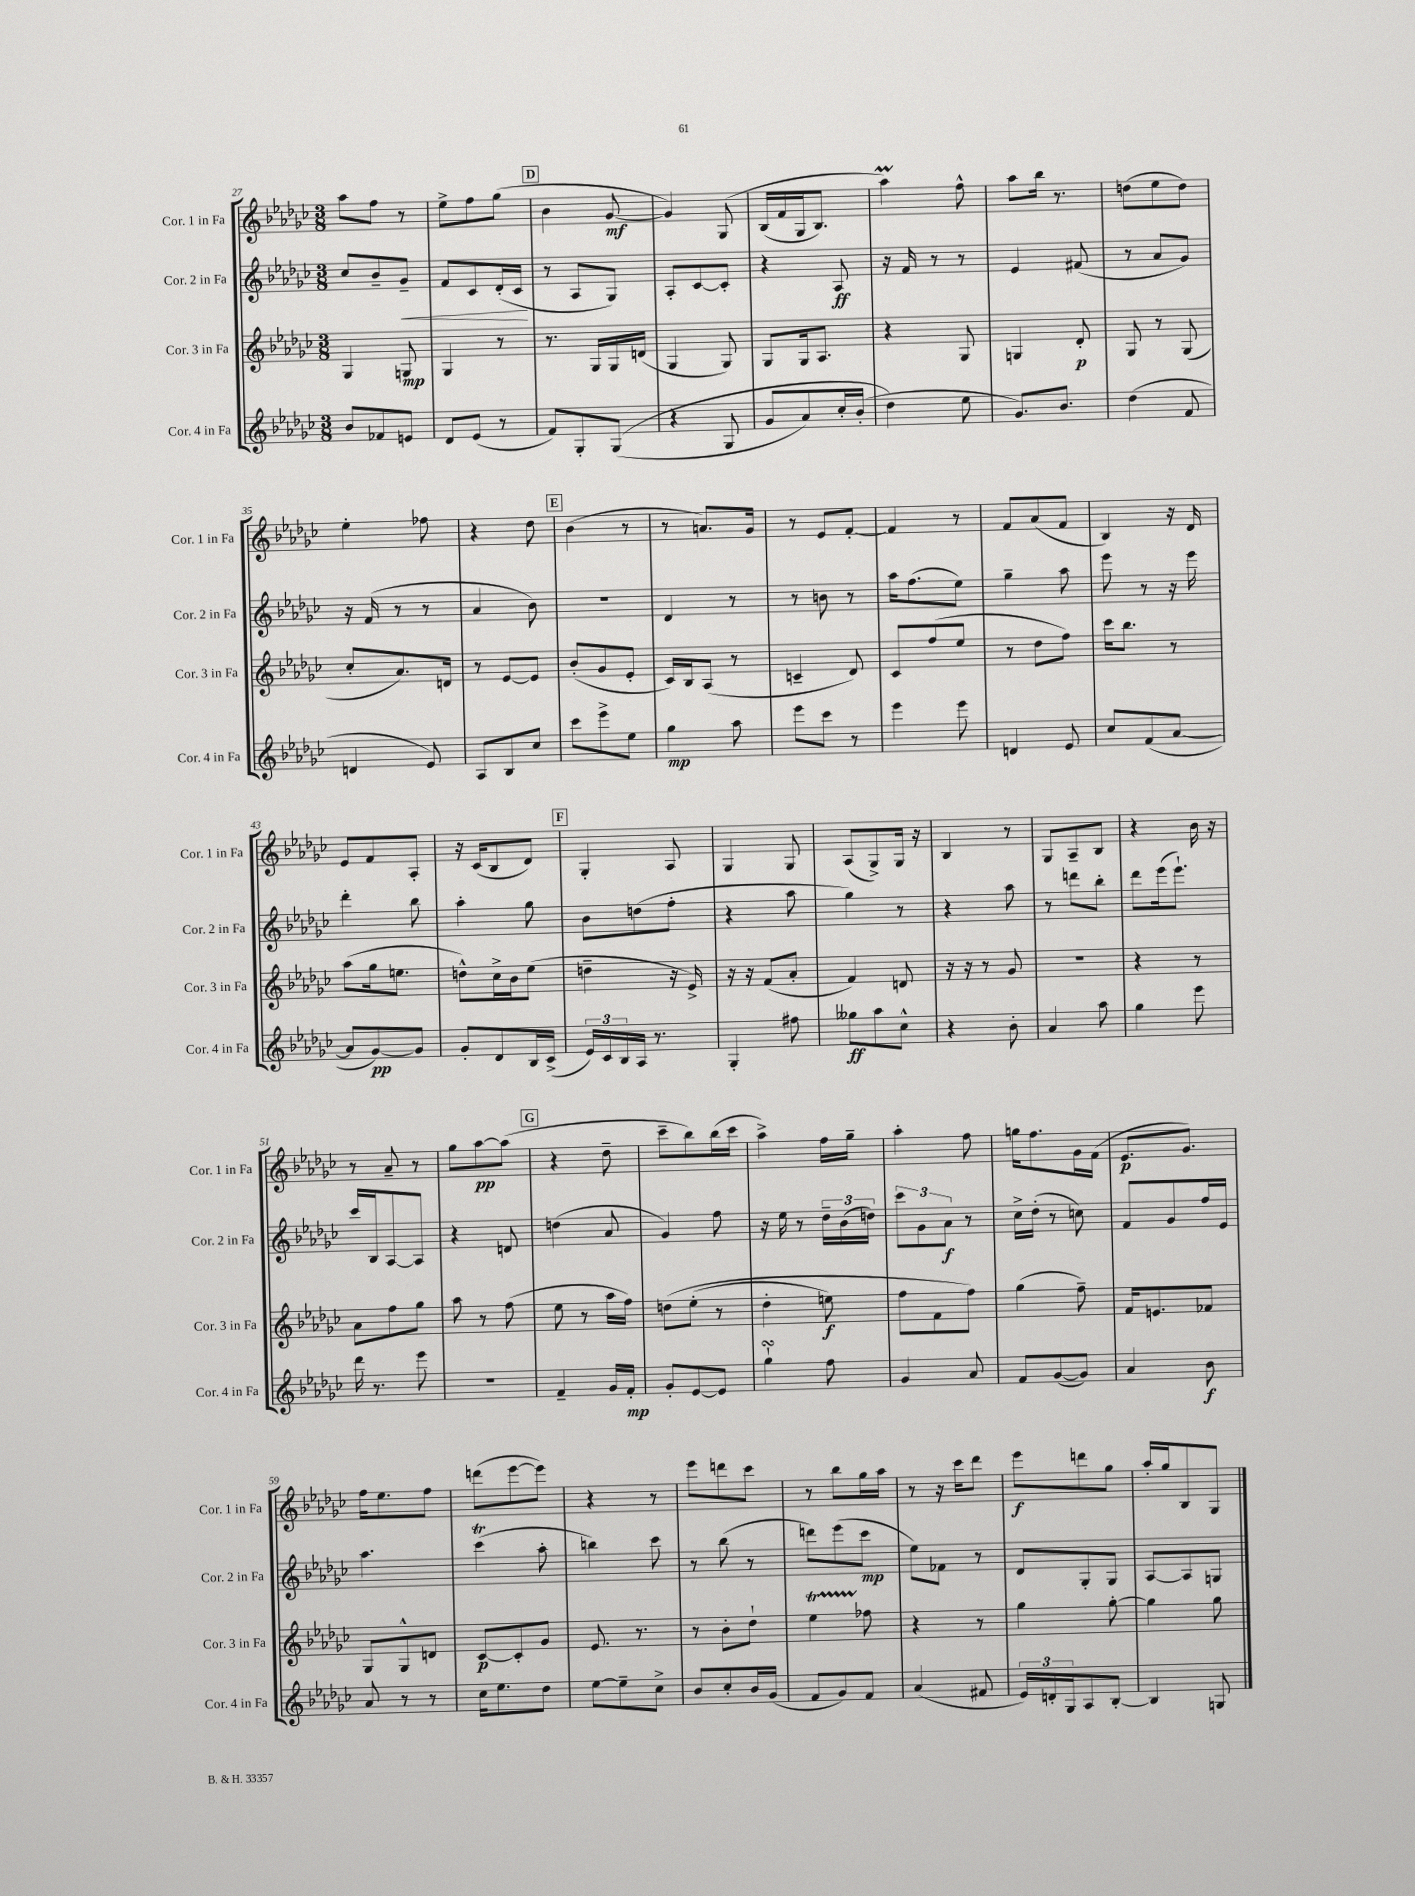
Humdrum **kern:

**kern	**dynam	**kern	**dynam	**kern	**dynam	**kern	**dynam
*part4	*part4	*part3	*part3	*part2	*part2	*part1	*part1
*staff4	*staff4	*staff3	*staff3	*staff2	*staff2	*staff1	*staff1
*I"Cor. 4 in Fa	*	*I"Cor. 3 in Fa	*	*I"Cor. 2 in Fa	*	*I"Cor. 1 in Fa	*
*I'Cor. 4 in Fa	*	*I'Cor. 3 in Fa	*	*I'Cor. 2 in Fa	*	*I'Cor. 1 in Fa	*
*clefG2	*	*clefG2	*	*clefG2	*	*clefG2	*
*k[b-e-a-d-g-c-]	*	*k[b-e-a-d-g-c-]	*	*k[b-e-a-d-g-c-]	*	*k[b-e-a-d-g-c-]	*
*M3/8	*	*M3/8	*	*M3/8	*	*M3/8	*
=27	=27	=27	=27	=27	=27	=27	=27
8b-/L	.	4G-/	.	8cc-/L	.	8aa-\L	.
8f-X/	.	.	.	8b-~/	.	8ff\J	.
!	!	!	!	!	!LO:HP:b	!	!
8en/J	.	8Gn/	mp	8g-~/J	<	8r	.
=28	=28	=28	=28	=28	=28	=28	=28
8d-/L	.	4G-/	.	8f/L	.	8ee-^\L	.
(8e-/J	.	.	.	8c-/	.	8ff\	.
8r	.	8r	.	(16d-'/L	.	(8gg-\J	.
.	.	.	.	16c-/JJ	.	.	.
.	.	.	.	.	[	.	.
!!LO:REH:place=s1:t=D
=29	=29	=29	=29	=29	=29	=29	=29
8f/L)	.	8.r	.	8r	.	4b-\	.
8G-'/	.	.	.	8A-/L	.	.	.
.	.	16G-/LL	.	.	.	.	.
((8G-/J	.	16G-/	.	8G-/J)	.	[8g-/	mf
.	.	(16dn/JJ	.	.	.	.	.
=30	=30	=30	=30	=30	=30	=30	=30
4r	.	4G-/	.	8A-'/L	.	4g-/])	.
.	.	.	.	[8c-/	.	.	.
8G-/	.	8G-/)	.	8c-'/J]	.	(8G-/	.
=31	=31	=31	=31	=31	=31	=31	=31
8g-/L	.	8G-/L	.	4r	.	(16B-/LL	.
.	.	.	.	.	.	16f/	.
8a-/)	.	16G-/k	.	.	.	16G-/J	.
.	.	8.A-/J	.	.	.	8.B-/J)	.
16cc-'/L	.	.	.	8A-/	ff	.	.
(16b-'/JJ	.	.	.	.	.	.	.
=32	=32	=32	=32	=32	=32	=32	=32
4dd-\)	.	4r	.	16r	.	4aa-M\)	.
.	.	.	.	16f/	.	.	.
.	.	.	.	8r	.	.	.
8ee-\	.	8G-/	.	8r	.	8ff^^\	.
=33	=33	=33	=33	=33	=33	=33	=33
8.g-/L)	.	4Gn/	.	4e-/	.	8aa-\L	.
.	.	.	.	.	.	16bb-\Jk	.
8.b-/J	.	.	.	.	.	8.r	.
.	.	8d-'/	p	(8f#X/	.	.	.
=34	=34	=34	=34	=34	=34	=34	=34
(4dd-\	.	8G-/	.	8r	.	(8ddn\L	.
.	.	8r	.	8a-/L	.	8ee-\	.
8f/	.	(8G-/	.	8g-/J)	.	8dd\J)	.
!!LO:LB:g=z
=35	=35	=35	=35	=35	=35	=35	=35
4dn/	.	8cc-'/L	.	16r	.	4ee-'\	.
.	.	.	.	(16f/	.	.	.
.	.	8.a-/)	.	8r	.	.	.
8e-/)	.	.	.	8r	.	8ff-X\	.
.	.	16dn/Jk	.	.	.	.	.
=36	=36	=36	=36	=36	=36	=36	=36
8A-/L	.	8r	.	4a-/	.	4r	.
8B-/	.	[8e-/L	.	.	.	.	.
8cc-/J	.	8e-/J]	.	8b-\)	.	8dd-\	.
!!LO:REH:place=s1:t=E
=37	=37	=37	=37	=37	=37	=37	=37
8ccc-\L	.	(8b-'/L	.	4.r	.	(4b-\	.
8eee-^\	.	8g-/	.	.	.	.	.
8ee-\J	.	8e-'/J	.	.	.	8r	.
=38	=38	=38	=38	=38	=38	=38	=38
4gg-\	mp	16c-/LL)	.	4d-/	.	8r	.
.	.	16B-/J	.	.	.	.	.
.	.	(8A-/J	.	.	.	8.an/L)	.
8aa-\	.	8r	.	8r	.	.	.
.	.	.	.	.	.	16g-/Jk	.
=39	=39	=39	=39	=39	=39	=39	=39
8eee-\L	.	4cn~/	.	8r	.	8r	.
8ccc-\J	.	.	.	8bn\	.	8e-/L	.
8r	.	8d-/)	.	8r	.	[8f'/J	.
=40	=40	=40	=40	=40	=40	=40	=40
4eee-\	.	8c-/L	.	16aa-\KL	.	4f/]	.
.	.	.	.	(8.ff\	.	.	.
.	.	(8ff/	.	.	.	.	.
8eee-\	.	8ee-/J	.	8ee-\J)	.	8r	.
=41	=41	=41	=41	=41	=41	=41	=41
4dn/	.	8r	.	4gg-~\	.	8f/L	.
.	.	8dd-\L	.	.	.	(8a-/	.
8e-/	.	8ff\J)	.	8aa-\	.	8f/J	.
=42	=42	=42	=42	=42	=42	=42	=42
8cc-/L	.	16ccc-\KL	.	8eee-\	.	4B-/)	.
.	.	8.bb-\J	.	.	.	.	.
(8f/	.	.	.	8r	.	.	.
[8a-/J	.	8r	.	16r	.	16r	.
.	.	.	.	16eee-\	.	16d-/	.
!!LO:LB:g=z
=43	=43	=43	=43	=43	=43	=43	=43
8a-/L]	.	(8aa-\L	.	4ddd-'\	.	8e-/L	.
[8g-/)	pp	16gg-\k	.	.	.	8f/	.
.	.	8.een\J	.	.	.	.	.
8g-/J]	.	.	.	8bb-\	.	8A-'/J	.
=44	=44	=44	=44	=44	=44	=44	=44
8g-'/L	.	8ddn^^\L)	.	4aa-'\	.	16r	.
.	.	.	.	.	.	(16c-/KL	.
8d-/	.	16cc-^\L	.	.	.	8B-/	.
.	.	16b-\J	.	.	.	.	.
16B-/L	.	(8ee-\J	.	8gg-\	.	8d-/J)	.
(16c-^/JJ	.	.	.	.	.	.	.
!!LO:REH:place=s1:t=F
=45	=45	=45	=45	=45	=45	=45	=45
24e-/LL)	.	4ddn~\	.	8b-\L	.	4G-'/	.
24c-/	.	.	.	.	.	.	.
24B-/	.	.	.	.	.	.	.
16A-/JJ	.	.	.	(8ddn\	.	.	.
8.r	.	.	.	.	.	.	.
.	.	16r	.	8ff'\J	.	8A-/	.
.	.	16e-^/)	.	.	.	.	.
=46	=46	=46	=46	=46	=46	=46	=46
4G-'/	.	16r	.	4r	.	4G-/	.
.	.	16r	.	.	.	.	.
.	.	(8f/L	.	.	.	.	.
8ff#X\	.	8a-'/J	.	8aa-\	.	8G-/	.
=47	=47	=47	=47	=47	=47	=47	=47
8gg--X\L	ff	4f/)	.	4gg-\)	.	(8A-/L	.
8aa-\	.	.	.	.	.	8G-^/)	.
8cc-^^\J	.	8dn/	.	8r	.	16G-/Jk	.
.	.	.	.	.	.	16r	.
=48	=48	=48	=48	=48	=48	=48	=48
4r	.	16r	.	4r	.	4B-/	.
.	.	16r	.	.	.	.	.
.	.	8r	.	.	.	.	.
8b-'\	.	8g-/	.	8aa-\	.	8r	.
=49	=49	=49	=49	=49	=49	=49	=49
4a-/	.	4.r	.	8r	.	8G-/L	.
.	.	.	.	8dddn\L	.	8A-~/	.
8aa-\	.	.	.	8bb-'\J	.	8B-/J	.
=50	=50	=50	=50	=50	=50	=50	=50
4gg-\	.	4r	.	8ddd-\L	.	4r	.
.	.	.	.	(16eee-\k	.	.	.
.	.	.	.	8.eee-`\J)	.	.	.
8eee-\	.	8r	.	.	.	16b-\	.
.	.	.	.	.	.	16r	.
!!LO:LB:g=z
=51	=51	=51	=51	=51	=51	=51	=51
16ddd-\	.	8a-\L	.	16ccc-/LL	.	8r	.
8.r	.	.	.	16B-/J	.	.	.
.	.	8ff\	.	[8A-/	.	8a-~/	.
8eee-\	.	8gg-\J	.	8A-/J]	.	8r	.
=52	=52	=52	=52	=52	=52	=52	=52
4.r	.	8aa-\	.	4r	.	8gg-\L	.
.	.	8r	.	.	.	[8aa-\	pp
.	.	(8ff\	.	8dn/	.	(8aa-\J]	.
!!LO:REH:place=s1:t=G
=53	=53	=53	=53	=53	=53	=53	=53
4f~/	.	8ee-\	.	(4ddn\	.	4r	.
.	.	8r	.	.	.	.	.
16g-/LL	.	16aa-\LL	.	8a-/	.	8dd-~\	.
16f'/JJ	mp	16ff\JJ)	.	.	.	.	.
=54	=54	=54	=54	=54	=54	=54	=54
8g-'/L	.	(8ddn\L	.	4g-/)	.	8ccc-~\L	.
[8e-/	.	(8ee-'\J	.	.	.	8bb-\)	.
8e-/J]	.	8r	.	8ff\	.	(16bb-\L	.
.	.	.	.	.	.	16ccc-\JJ	.
=55	=55	=55	=55	=55	=55	=55	=55
4gg-sSSs`\	.	4dd-'\	.	16r	.	4aa-^\)	.
.	.	.	.	16ee-\	.	.	.
.	.	.	.	8r	.	.	.
8ff\	.	8een\)	f	24dd-~\LL	.	16ff\LL	.
.	.	.	.	(24b-\	.	.	.
.	.	.	.	.	.	16gg-~\JJ	.
.	.	.	.	24ddn\JJ)	.	.	.
=56	=56	=56	=56	=56	=56	=56	=56
4g-/	.	8ff\L	.	12ccc-\L	.	4aa-'\	.
.	.	.	.	12g-\	.	.	.
.	.	8f\	.	.	.	.	.
.	.	.	.	12a-\J	f	.	.
8a-/	.	8ff\J)	.	8r	.	8ff\	.
=57	=57	=57	=57	=57	=57	=57	=57
8f/L	.	(4gg-\	.	16cc-^\LL	.	16ggn\KL	.
.	.	.	.	(16dd-'\JJ	.	8.ff\	.
([8g-/	.	.	.	8r	.	.	.
8g-/J])	.	8ff~\)	.	8ccn\)	.	16g-\L	.
.	.	.	.	.	.	(16f\JJ	.
=58	=58	=58	=58	=58	=58	=58	=58
4a-/	.	16f/KL	.	8f/L	.	8.e-/L	p
.	.	8.en/	.	.	.	.	.
.	.	.	.	8g-/	.	.	.
.	.	.	.	.	.	8.g-/J)	.
8b-\	f	8f-X/J	.	16ff/L	.	.	.
.	.	.	.	16e-/JJ	.	.	.
!!LO:LB:g=z
=59	=59	=59	=59	=59	=59	=59	=59
8a-/	.	8G-/L	.	4.aa-\	.	16ff\KL	.
.	.	.	.	.	.	8.ee-\	.
8r	.	8G-^^/	.	.	.	.	.
8r	.	8dn/J	.	.	.	8ff\J	.
=60	=60	=60	=60	=60	=60	=60	=60
16cc-\KL	.	[8c-/L	p	(4ccc-T\	.	(8dddn\L	.
8.ee-\	.	.	.	.	.	.	.
.	.	8c-'/]	.	.	.	[8eee-\	.
8dd-\J	.	8g-/J	.	8aa-'\	.	8eee-\J])	.
=61	=61	=61	=61	=61	=61	=61	=61
[8ee-\L	.	8.e-/	.	4bbn\)	.	4r	.
8ee-~\]	.	.	.	.	.	.	.
.	.	8.r	.	.	.	.	.
8cc-^\J	.	.	.	8ccc-\	.	8r	.
=62	=62	=62	=62	=62	=62	=62	=62
8b-/L	.	8r	.	8r	.	8eee-\L	.
8cc-'/	.	8b-'\L	.	(8bb-\	.	8dddn\	.
16b-/L	.	8dd-`\J	.	8r	.	8ccc-\J	.
(16g-/JJ	.	.	.	.	.	.	.
=63	=63	=63	=63	=63	=63	=63	=63
8f/L	.	4ee-T\	.	8dddn\L)	.	8r	.
8g-/)	.	.	.	(8eee-\	.	8bb-\L	.
8f/J	.	8ff-X\	.	8ccc-\J	mp	16gg-\L	.
.	.	.	.	.	.	16aa-\JJ	.
=64	=64	=64	=64	=64	=64	=64	=64
(4a-/	.	4r	.	8ee-\L)	.	8r	.
.	.	.	.	8f-X\J	.	16r	.
.	.	.	.	.	.	16ccc-\KL	.
8f#X/	.	8r	.	8r	.	8ddd-\J	.
=65	=65	=65	=65	=65	=65	=65	=65
24e-/LL)	.	4gg-\	.	8d-/L	.	8eee-\L	f
24dn'/	.	.	.	.	.	.	.
24G-/J	.	.	.	.	.	.	.
8A-/	.	.	.	8G-'/	.	8dddn\	.
[8B-'/J	.	[8gg-'\	.	8G-/J	.	8gg-\J	.
=66	=66	=66	=66	=66	=66	=66	=66
4B-/]	.	4gg-\]	.	[8A-/L	.	16aa-'/LL	.
.	.	.	.	.	.	16gg-/J	.
.	.	.	.	8A-/]	.	8B-/	.
8Gn/	.	8gg-\	.	8Gn/J	.	8G-/J	.
==	==	==	==	==	==	==	==
*-	*-	*-	*-	*-	*-	*-	*-
